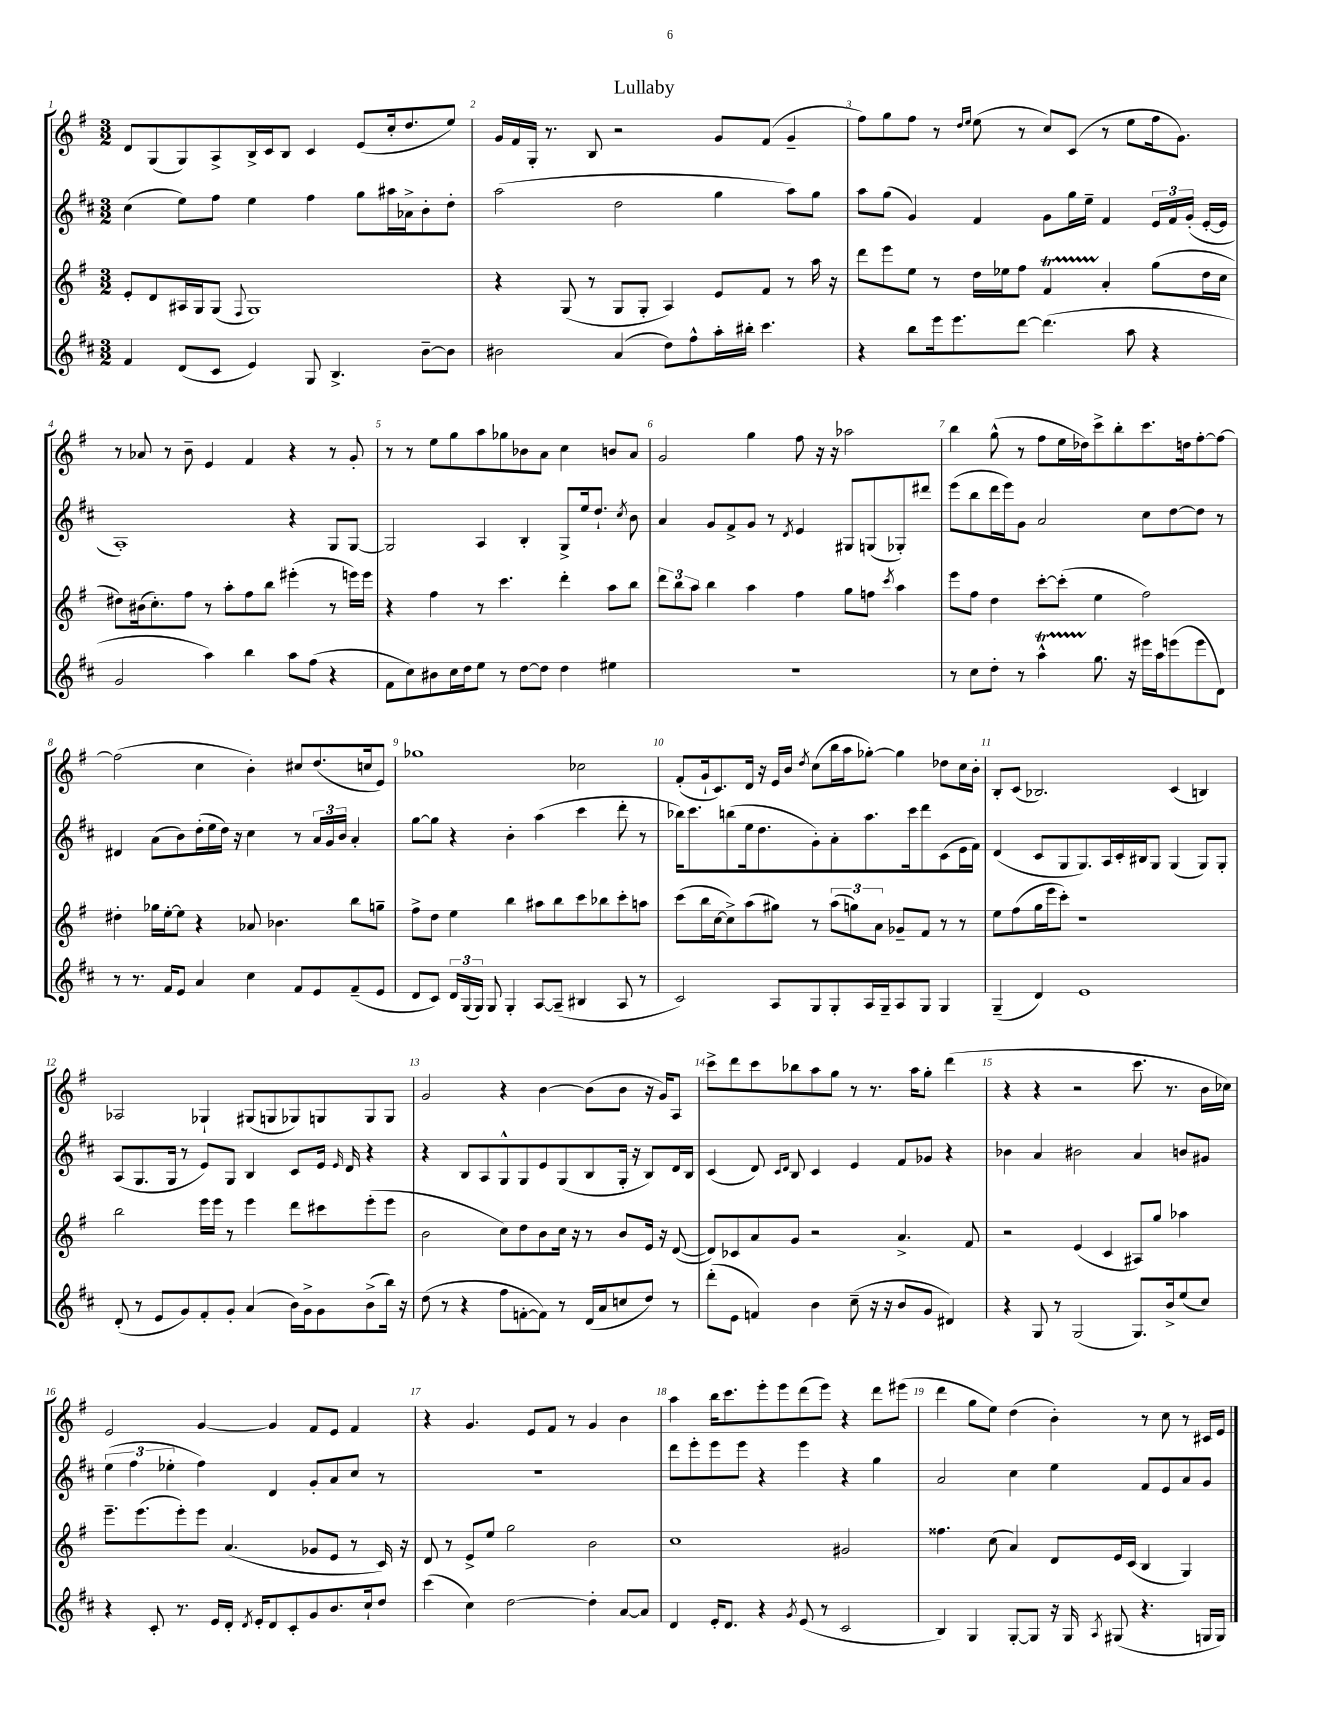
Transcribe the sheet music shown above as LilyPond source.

\header { title = "Lullaby" }
<<
\new StaffGroup <<
\new Staff = "s0" {
    \clef treble \key g \major \numericTimeSignature \time 3/2
    \autoBeamOff d'8[ g8( g8) a8-> b16-> c'16 b8] c'4 e'8[( c''16-. d''8. e''8]) |
    g'16[ fis'16 g16]-. r8. b8 r2 g'8[ fis'8]( g'4-- |
    fis''8[) g''8 fis''8] r8 \grace { d''16[ e''16] } e''8( r8 c''8[) c'8]( r8 e''8[ fis''16 g'8.]) |
    r8 aes'8 r8 b'8-- e'4 fis'4 r4 r8 g'8-. |
    r8 r8 e''8[ g''8 a''8 ges''8 bes'8 a'8] c''4 b'8[ a'8] |
    g'2 g''4 fis''8 r16 r16 aes''2 |
    b''4 g''8-^( r8 fis''8[ e''16 des''16) c'''8-> b''8-. c'''8. d''16 fis''8~-. fis''8]~ |
    fis''2( c''4 b'4-.) cis''8[ d''8.( c''16 e'8]) |
    ges''1 ces''2 |
    fis'8[-.( g'16-! c'8.) d'16] r16 e'16[ b'16] \acciaccatura { d''8 } c''8[( b''16 a''16 ges''8]~-.) ges''4 des''8[ c''16 b'16]-. |
    b8[-. c'8]( bes2.) c'4( b4) |
    aes2 ges4-! gis8[( g8 ges8) g8 g8 g8] |
    g'2 r4 b'4~ b'8[( b'8] r16 g'16[) a8] |
    c'''8[-> d'''8 c'''8 bes''8 a''8 g''8] r8 r8. a''16[ g''8]-. d'''4( |
    r4 r4 r2 c'''8. r8. b'16[ ces''16]) |
    e'2 g'4~ g'4 fis'8[ e'8] fis'4 |
    r4 g'4. e'8[ fis'8] r8 g'4 b'4 |
    a''4 b''16[ c'''8. e'''8-. e'''8 d'''8( e'''8]) r4 d'''8[ eis'''8]( |
    d'''4 g''8[ e''8]) d''4( b'4-.) r8 c''8 r8 cis'16[ e'16] \bar "|." |
}
\new Staff = "s1" {
    \clef treble \key d \major \numericTimeSignature \time 3/2
    \autoBeamOff cis''4( e''8[) fis''8] e''4 fis''4 g''8[ ais''16 aes'16-> b'8-. d''8]-. |
    a''2( d''2 g''4 a''8[) g''8] |
    a''8[ g''8]( g'4) fis'4 g'8[ g''16 e''16]-- fis'4 \tuplet 3/2 { e'16[ fis'16 g'16]-.( } e'16[~-. e'16] |
    a1-.) r4 g8[ g8]~ |
    g2 a4 b4-. g8[-> e''16 d''8.]-! \acciaccatura { cis''8 } b'8 |
    a'4 g'8[ fis'8-> g'8] r8 \acciaccatura { d'8 } e'4 gis8[ g8( ges8-.) dis'''8] |
    e'''8[( b''8 d'''16 e'''16) g'8] a'2 cis''8[ d''8~ d''8] r8 |
    dis'4 a'8[( b'8) d''16-.( e''16 d''16]) r16 cis''4 r8 \tuplet 3/2 { a'16[ g'16 b'16] } a'4-. |
    g''8[~ g''8] r4 b'4-. a''4( cis'''4 d'''8-. r8 |
    bes''16[) cis'''8. b''8( e''16 d''8. g'8-.) a'8-. a''8. cis'''16 d'''8 cis'8( e'16 fis'16]) |
    d'4( cis'8[ g8 g8.) a16 cis'16-. bis16 g8] g4( g8[) g8]-. |
    a8[( g8. g16] r8 e'8[) g8] b4 cis'8[ e'16] \grace { e'16 } d'16 r4 |
    r4 b8[ a8 g8-^ g8 e'8 g8( b8 g16]-. r16 b8[) d'16 b16] |
    cis'4( d'8) \grace { cis'16[ d'16] } b8 cis'4 e'4 fis'8[ ges'8] r4 |
    bes'4 a'4 bis'2 a'4 b'8[ gis'8] |
    \tuplet 3/2 { e''4( fis''4 ees''4-. } fis''4) d'4 g'8[-. a'8 cis''8] r8 |
    R1. |
    d'''8[ e'''8-. e'''8 e'''8] r4 e'''4 r4 g''4 |
    a'2 cis''4 e''4 fis'8[ e'8 a'8 g'8] \bar "|." |
}
\new Staff = "s2" {
    \clef treble \key g \major \numericTimeSignature \time 3/2
    \autoBeamOff e'8[-. d'8 ais16 g16 g8]( \appoggiatura { fis8 } g1) |
    r4 g8( r8 g8[ g8]-. a4) e'8[ fis'8] r8 a''16 r16 |
    d'''8[ e'''8 e''8] r8 d''16[ ees''16 fis''8] fis'4\startTrillSpan a'4-.\stopTrillSpan g''8[( d''16 c''16] |
    dis''8[) bis'16( c''8.-.) fis''8] r8 a''8[-. fis''8 b''8] eis'''4-.( r8 e'''16[) e'''16] |
    r4 fis''4 r8 c'''4. d'''4-. a''8[ b''8] |
    \tuplet 3/2 { d'''8[ b''8 a''8] } b''4 a''4 fis''4 g''8[ f''8] \acciaccatura { c'''8 } a''4 |
    e'''8[ fis''8] d''4 c'''8[~-. c'''8]-.( e''4 fis''2) |
    dis''4-. ges''16[ e''16~-. e''8] r4 aes'8 bes'4. b''8[ g''8]-- |
    fis''8[-> d''8] e''4 b''4 ais''8[ b''8 c'''8 bes''8 c'''8-. a''8] |
    c'''8[( b''16 c''16~ c''8->) a''8( gis''8]) r8 \tuplet 3/2 { a''8[( g''8) a'8] } ges'8[-- fis'8] r8 r8 |
    e''8[ fis''8( g''16 e'''16 c'''8]-.) r1 |
    b''2 e'''16[ e'''16] r8 e'''4 d'''8[ cis'''8 e'''8-.( e'''8] |
    b'2 c''8[) d''8 b'8 c''16] r16 r8 b'8[ e'16] r16 d'8~( |
    d'8[) ces'8 a'8 g'8] r2 a'4.-> fis'8 |
    r2 e'4( c'4 ais8[) g''8] aes''4 |
    e'''8.[-- e'''8.( e'''8-.) e'''8] a'4.( ges'8[ e'8] r8 c'16) r16 |
    d'8 r8 e'8[-> e''8] g''2 b'2 |
    c''1 gis'2 |
    fisis''4. c''8( a'4) d'8[ e'16 c'16]( b4 g4) \bar "|." |
}
\new Staff = "s3" {
    \clef treble \key d \major \numericTimeSignature \time 3/2
    \autoBeamOff fis'4 d'8[( cis'8] e'4) g8 b4.-> b'8[~-- b'8] |
    bis'2 a'4( d''8[) fis''8-^ a''16-. bis''16]-. cis'''4. |
    r4 b''8[ e'''16 e'''8. d'''8]~ d'''4.( a''8 r4 |
    g'2 a''4) b''4 a''8[ fis''8]( r4 |
    fis'8[ cis''8) bis'8 cis''16 d''16 e''8] r8 d''8[~ d''8] d''4 eis''4 |
    R1. |
    r8 cis''8[ d''8]-. r8 a''4-^\startTrillSpan g''8.\stopTrillSpan r16 eis'''16[ a''16 e'''8( e'''8 d'8]) |
    r8 r8. fis'16[ e'8] a'4 cis''4 fis'8[ e'8 fis'8--( e'8] |
    d'8[ cis'8]) \tuplet 3/2 { d'16[ g16( g16]) } g8 g4-. a8[~ a8]--( bis4 a8 r8 |
    cis'2) a8[ g8 g8-. a16 g16-- a8 g8] g4 |
    g4--( d'4) e'1 |
    d'8-.( r8 e'8[ g'8) fis'8-. g'8]-. a'4( b'16[) g'16-> g'8 b'8->( b''16]) r16 |
    d''8( r8 r4 fis''8[ f'8~-. f'8]) r8 d'16[( a'16 c''8 d''8]) r8 |
    d'''8[-.( e'8] f'4) b'4 cis''8--( r16 r16 b'8[ g'8] dis'4) |
    r4 g8 r8 g2( g8.[) b'16-> e''8( cis''8]) |
    r4 cis'8-. r8. e'16[ d'16]-. \acciaccatura { d'8 } e'16[-. d'8 cis'8-. g'8 b'8. cis''16-! d''8] |
    cis'''4( cis''4) d''2~ d''4-. a'8[~ a'8] |
    d'4 e'16[-. d'8.] r4 \acciaccatura { g'8 } e'8( r8 cis'2 |
    b4) g4 g8[~-. g8] r16 g16 \acciaccatura { a8 } gis8( r4. g16[ g16]) \bar "|." |
}
>>
>>
\layout { \context { \Score \override BarNumber.break-visibility = ##(#f #t #t) barNumberVisibility = #all-bar-numbers-visible } }
